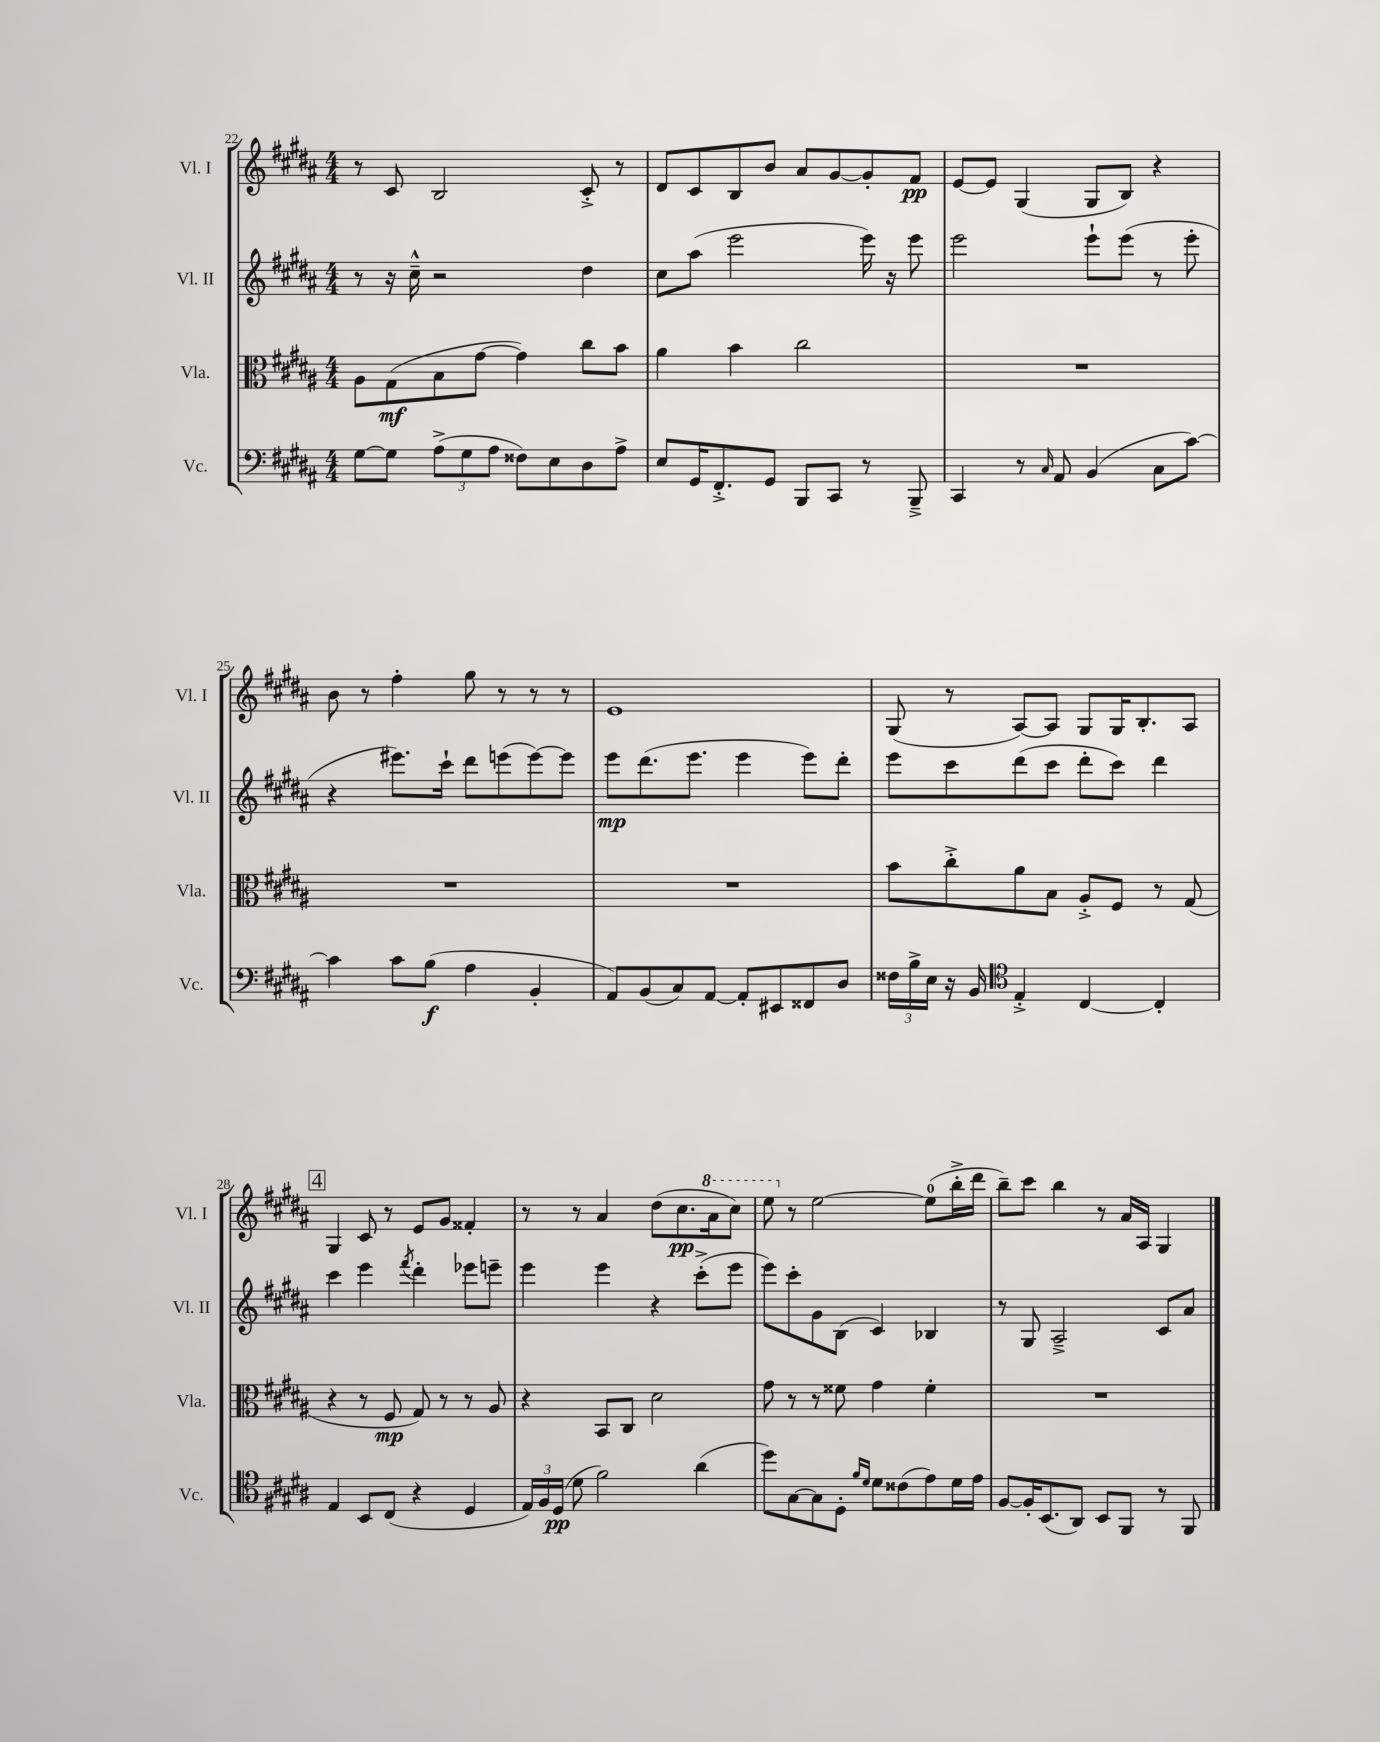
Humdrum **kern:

**kern	**dynam	**kern	**dynam	**kern	**dynam	**kern	**dynam
*part4	*part4	*part3	*part3	*part2	*part2	*part1	*part1
*staff4	*staff4	*staff3	*staff3	*staff2	*staff2	*staff1	*staff1
*I"Vc.	*	*I"Vla.	*	*I"Vl. II	*	*I"Vl. I	*
*I'Vc.	*	*I'Vla.	*	*I'Vl. II	*	*I'Vl. I	*
*clefF4	*	*clefC3	*	*clefG2	*	*clefG2	*
*k[f#c#g#d#a#]	*	*k[f#c#g#d#a#]	*	*k[f#c#g#d#a#]	*	*k[f#c#g#d#a#]	*
*M4/4	*	*M4/4	*	*M4/4	*	*M4/4	*
=22	=22	=22	=22	=22	=22	=22	=22
[8G#\L	.	8A#\L	.	8r	.	8r	.
8G#\J]	.	(8G#\	mf	16r	.	8c#/	.
.	.	.	.	16cc#~^^\	.	.	.
(12A#^\L	.	8B\	.	2r	.	2B/	.
12G#\	.	.	.	.	.	.	.
.	.	[8g#\J	.	.	.	.	.
12A#\J	.	.	.	.	.	.	.
8F##X\L)	.	4g#\])	.	.	.	.	.
8E\	.	.	.	.	.	.	.
8D#\	.	8cc#\L	.	4dd#\	.	8c#'^/	.
8A#^\J	.	8b\J	.	.	.	8r	.
=23	=23	=23	=23	=23	=23	=23	=23
8E/L	.	4a#\	.	8cc#\L	.	8d#/L	.
16GG#/K	.	.	.	(8aa#\J	.	8c#/	.
8.FF#'^/	.	.	.	.	.	.	.
.	.	4b\	.	2eee\	.	8B/	.
8GG#/J	.	.	.	.	.	8b/J	.
8BBB/L	.	2cc#\	.	.	.	8a#/L	.
8CC#/J	.	.	.	.	.	[8g#/	.
8r	.	.	.	16eee\)	.	8g#'/]	.
.	.	.	.	16r	.	.	.
8BBB~^/	.	.	.	8eee\	.	8f#/J	pp
=24	=24	=24	=24	=24	=24	=24	=24
4CC#/	.	1r	.	2eee\	.	[8e/L	.
.	.	.	.	.	.	8e/J]	.
8r	.	.	.	.	.	(4G#/	.
16qqC#/	.	.	.	.	.	.	.
8AA#/	.	.	.	.	.	.	.
(4BB/	.	.	.	8eee`\L	.	8G#/L	.
.	.	.	.	(8eee\J	.	8B/J)	.
8C#\L	.	.	.	8r	.	4r	.
[8c#\J)	.	.	.	8eee'\	.	.	.
!!LO:LB:g=z
=25	=25	=25	=25	=25	=25	=25	=25
4c#\]	.	1r	.	4r	.	8b\	.
.	.	.	.	.	.	8r	.
8c#\L	.	.	.	8.eee#X\L)	.	4ff#'\	.
(8B\J	f	.	.	.	.	.	.
.	.	.	.	16ccc#`\Jk	.	.	.
4A#\	.	.	.	8ddd#\L	.	8gg#\	.
.	.	.	.	(8eeen\	.	8r	.
4BB'/	.	.	.	[8eee\)	.	8r	.
.	.	.	.	8eee\J]	.	8r	.
=26	=26	=26	=26	=26	=26	=26	=26
8AA#/L)	.	1r	.	8eee\L	mp	1e	.
(8BB/	.	.	.	(8.ddd#\	.	.	.
8C#/)	.	.	.	.	.	.	.
.	.	.	.	8.eee\J	.	.	.
[8AA#/J	.	.	.	.	.	.	.
8AA#'/L]	.	.	.	4eee\	.	.	.
8EE#X/	.	.	.	.	.	.	.
8FF##X/	.	.	.	8eee\L)	.	.	.
8D#/J	.	.	.	8ddd#'\J	.	.	.
=27	=27	=27	=27	=27	=27	=27	=27
24F##X\LL	.	8b\L	.	8eee\L	.	(8G#/	.
24B^\	.	.	.	.	.	.	.
24E\JJ	.	.	.	.	.	.	.
16r	.	8cc#'^\	.	8ccc#\	.	8r	.
16BB/	.	.	.	.	.	.	.
*clefC4	*	*	*	*	*	*	*
4E'^/	.	8a#\	.	(8ddd#\	.	[8A#/L)	.
.	.	8B\J	.	8ccc#\J	.	8A#/J]	.
[4C#/	.	8A#'^/L	.	8ddd#'\L	.	8G#/L	.
.	.	8F#/J	.	8ccc#\J)	.	16G#/K	.
.	.	.	.	.	.	8.B'/	.
4C#'/]	.	8r	.	4ddd#\	.	.	.
.	.	(8G#/	.	.	.	8A#/J	.
!!LO:LB:g=z
!!LO:REH:place=s1:t=4
=28	=28	=28	=28	=28	=28	=28	=28
4E/	.	4r	.	4ccc#\	.	4G#/	.
8BB/L	.	8r	.	4eee\	.	8c#/	.
(8C#/J	.	8F#/	mp	.	.	8r	.
.	.	.	.	8qfff#/	.	.	.
4r	.	8G#/)	.	4ddd#'\	.	8e/L	.
.	.	8r	.	.	.	8g#/J	.
4D#/	.	8r	.	8eee-X\L	.	4f##X'/	.
.	.	8A#/	.	8eeen~\J	.	.	.
=29	=29	=29	=29	=29	=29	=29	=29
24E/LL)	.	4r	.	4eee\	.	8r	.
24F#/	.	.	.	.	.	.	.
(24D#/JJ	pp	.	.	.	.	.	.
8d#\	.	.	.	.	.	8r	.
2f#\)	.	8BB/L	.	4eee\	.	4a#/	.
.	.	8C#/J	.	.	.	.	.
.	.	2d#\	.	4r	.	(8dd#\L	.
.	.	.	.	.	.	8.cc#\	pp
(4a#\	.	.	.	(8ccc#'^\L	.	.	.
*	*	*	*	*	*	*8va	*
.	.	.	.	.	.	16aa#\k	.
.	.	.	.	8eee\J	.	8ccc#\J)	.
=30	=30	=30	=30	=30	=30	=30	=30
8dd#\L)	.	8g#\	.	8eee\L)	.	8eee\	.
*	*	*	*	*	*	*X8va	*
[8G#\	.	8r	.	8ccc#'\	.	8r	.
8G#\]	.	8r	.	8g#\	.	[2ee\	.
8D#'\J	.	8f##X\	.	(8B\J	.	.	.
16qqf#/LL	.	.	.	.	.	.	.
16qqd#/JJ	.	.	.	.	.	.	.
8d#\L	.	4g#\	.	4c#/)	.	.	.
(8c##X\	.	.	.	.	.	.	.
8e\)	.	4f##'\	.	4B-X/	.	(8ee\L]	.
16d#\L	.	.	.	.	.	16bb'^\L	.
16e\JJ	.	.	.	.	.	16ddd#\JJ	.
=31	=31	=31	=31	=31	=31	=31	=31
[8F#/L	.	1r	.	8r	.	8bb~\L)	.
16F#'/K]	.	.	.	8G#/	.	8ccc#\J	.
(8.BB/	.	.	.	.	.	.	.
.	.	.	.	2A#~^/	.	4bb\	.
8AA#/J)	.	.	.	.	.	.	.
8BB/L	.	.	.	.	.	8r	.
8FF#/J	.	.	.	.	.	16a#/LL	.
.	.	.	.	.	.	16A#/JJ	.
8r	.	.	.	8c#/L	.	4G#/	.
8FF#/	.	.	.	8a#/J	.	.	.
==	==	==	==	==	==	==	==
*-	*-	*-	*-	*-	*-	*-	*-
